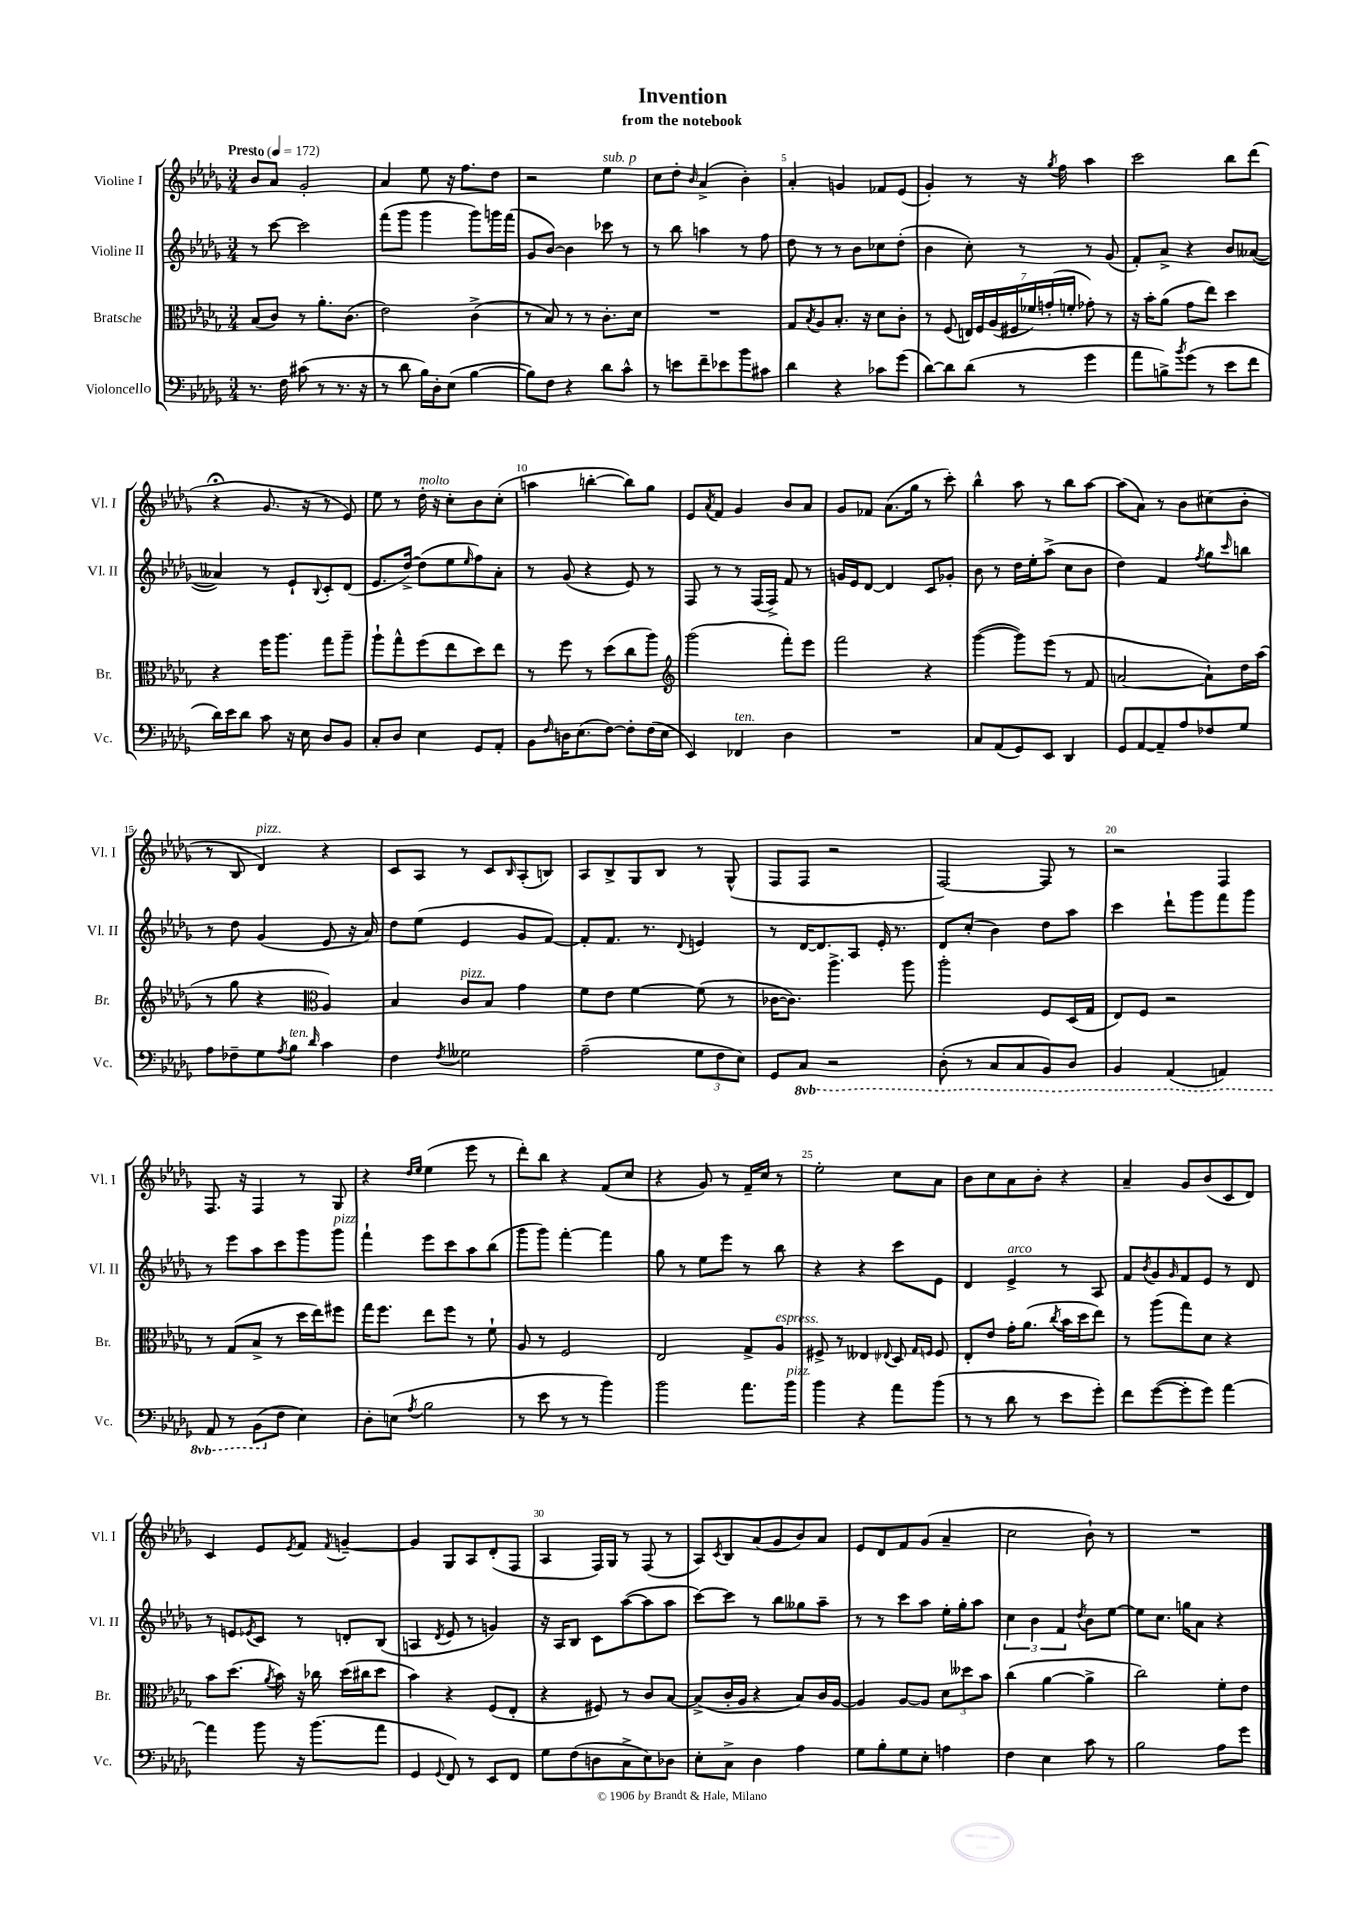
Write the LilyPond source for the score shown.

\header { title = "Invention" subtitle = "from the notebook" }
<<
\new StaffGroup <<
\new Staff = "s0" \with { instrumentName = "Violine I" shortInstrumentName = "Vl. I" } {
    \clef treble \key des \major \numericTimeSignature \time 3/4 \tempo "Presto" 4 = 172
    bes'8 aes'8 ges'2-. |
    aes'4 ees''8 r16 f''8. des''8 |
    r2 ees''4^\markup { \italic "sub. p" } |
    c''8 des''8-. \grace { bes'16 } aes'4->( bes'4-.) |
    aes'4-. g'4 fes'8 ees'8( |
    ges'4-.) r8 r16 \acciaccatura { ges''8 } f''16 aes''4 |
    c'''2 bes''8 des'''8( |
    r4\fermata ges'8. r16 r8 ees'8) |
    ees''8 r8 des''16-.^\markup { \italic "molto" } r16 c''8-. bes'8 c''8-.( |
    a''4 b''4~-. b''8) ges''8 |
    ees'8 \acciaccatura { aes'8 } f'8 ges'4 bes'8 aes'8 |
    ges'8 fes'8 aes'8.( ges''16 r8 c'''8-.) |
    bes''4-^ aes''8 r8 bes''8 aes''8~ |
    aes''8( aes'8) r8 bes'8 cis''8( bes'8-. |
    r8 bes8 des'4^\markup { \italic "pizz." }) r4 |
    c'8 aes8 r8 c'8 \grace { bes16 } aes8-.( b8) |
    aes8 bes8-> ges8 bes8 r8 ges8-^( |
    f8 f8 r2 |
    f2~) f8 r8 |
    r2 f4 |
    f8. r16 f4 r8 ges8 |
    r4 \grace { des''16 ees''16 } ees''4( ees'''8 r8 |
    des'''8-.) bes''8 r4 f'8( c''8 |
    r4 ges'8) r8 f'16-- c''16 r8 |
    ees''2-. c''8 aes'8 |
    bes'8 c''8 aes'8 bes'8-. r4 |
    aes'4-- ges'8 bes'8( c'8 des'8) |
    c'4 ees'8 \acciaccatura { ees'8 } f'8 \acciaccatura { f'8 } g'4~-- |
    g'4 ges8 aes8 des'8-.( f8 |
    aes4 f16) ges16 r8 f8( r8 |
    aes8) \acciaccatura { c'8 } bes8 aes'8( ges'8 bes'8) aes'8 |
    ees'8 des'8 f'8 ges'8( aes'4-- |
    c''2 bes'8-!) r8 |
    R2. \bar "|." |
}
\new Staff = "s1" \with { instrumentName = "Violine II" shortInstrumentName = "Vl. II" } {
    \clef treble \key des \major \numericTimeSignature \time 3/4
    r8 c'''8~ c'''2 |
    f'''8( ges'''8 ges'''4 ges'''8) g'''16 f'''16( |
    ges'8 bes'8~) bes'4 ces'''8 r8 |
    r8 bes''8 a''4 r8 f''8 |
    des''8 r8 r8 bes'8 ces''8 des''8-.( |
    bes'4 c''8-.) r8 r8 ges'8( |
    f'8-.) aes'8-> r4 bes'8 aeses'8~( |
    aeses'4) r8 ees'8-! \appoggiatura { bes8 } c'8-. des'8( |
    ees'8. des''16~->) des''8( ees''8 \grace { ees''16 } f''8) aes'8-. |
    r8 ges'8( r4 ees'8) r8 |
    f8 r8 r8 f16( f16->) f'8 r8 |
    g'16 ees'16 des'8~ des'4 c'8 ges'8-. |
    bes'8 r8 des''16 ees''16-. aes''8->( c''8 bes'8 |
    des''4) f'4 \acciaccatura { f''8 } ges''8 \grace { c'''16 } b''8 |
    r8 des''8 ges'4( ees'8 r16 aes'16) |
    des''8 ees''8( ees'4 ges'8 f'8~) |
    f'8-. f'8. r8. \appoggiatura { des'8 } e'4 |
    r8 des'16~ des'8. aes8 ees'16-. r8. |
    des'8 c''8-.( bes'4) des''8 aes''8 |
    c'''4 des'''8-! ges'''8 f'''8 ges'''8 |
    r8 ees'''8 aes''8 c'''8 ges'''8 ges'''8^\markup { \italic "pizz." } |
    f'''4-! ees'''8 c'''8 aes''8 bes''8( |
    ges'''8 ges'''8) f'''4~-. f'''4 |
    ges''8 r8 ees''8 ees'''8 r8 bes''8 |
    r4 r4 c'''8 ees'8 |
    des'4 ees'4->^\markup { \italic "arco" } r8 aes8 |
    f'8 \acciaccatura { bes'8 } ges'8 \grace { ges'16 } f'8 ees'8 r8 des'8 |
    r8 e'8 \acciaccatura { ees'8 } c'8 r8 d'8-. bes8( |
    a4 \acciaccatura { des'8 } ees'8 r8 g'4) |
    r16 aes16 bes8 c'8 aes''8~( aes''8 aes''8 |
    c'''8~) c'''8 r8 bes''8 geses''8 aes''8-- |
    r8 r8 c'''8 aes''8 ees''16-. ges''16-. aes''8 |
    \tuplet 3/2 { c''4 bes'4 f'4 } \acciaccatura { des''8 } bes'8 ees''8~ |
    ees''8 c''8. g''16 aes'8 r4 \bar "|." |
}
\new Staff = "s2" \with { instrumentName = "Bratsche" shortInstrumentName = "Br." } {
    \clef alto \key des \major \numericTimeSignature \time 3/4
    bes8( c'8) r8 aes'8.-. c'8.( |
    ees'2) c'4->( |
    r8 bes8) r8 r8 c'8.-. des'16 |
    R2. |
    ges8 \acciaccatura { bes8 } aes8 bes8.-. r16 des'8 c'8-. |
    r8 f8( \tuplet 7/4 { e16) f16 aes16( fis16 fes'16) g'16-.( f'16-. } ges'8-.) r8 |
    r16 bes'16-. aes'8( ges'8 ees''8) des''4 |
    r4 f''16 aes''8. ges''8 aes''8-- |
    aes''8-! ges''8-^ f''8( ees''8 des''8) ees''8 |
    r8 f''8 r8 des''8( c''8 aes''8) |
    \clef treble ges'''2( f'''8-.) ees'''8 |
    f'''2 r4 |
    ges'''4~( ges'''8) ees'''8( r8 f'8 |
    a'2~ a'8-!) des''16 aes''16( |
    r8 ges''8 r4 \clef alto aes4) |
    bes4 c'8^\markup { \italic "pizz." } bes8 ges'4 |
    f'8 ees'8 f'4~ f'8( r8 |
    ces'16~ ces'8.) aes''4.-> aes''8 |
    aes''2-. f8 des16( ges16 |
    ees8) f8 r2 |
    r8 ges8( bes8-> r8 des''16 ees''16) fis''8 |
    ges''16 f''8. ees''8 f''8 r8 f'8-! |
    aes8 r8 f2 |
    ees2 ges8-> aes8^\markup { \italic "espress." } |
    fis8-> r8 eeses4 \appoggiatura { ees8 } des8 \grace { ges16 f16 } f8 |
    ees8-. ees'8 ges'16-. aes'8.( \acciaccatura { c''8 } bes'16 des''16 ees''8) |
    r8 aes''8( ges''8) des'8 r4 |
    bes'8 des''8.( \acciaccatura { aes'8 } bes'16) r16 ces''16 des''16( cis''16 des''8 |
    bes'4) r4 f8( ees8-. |
    r4 fis8) r8 c'8 bes8~ |
    bes8->( c'16-. aes16 r4 bes8) c'16 aes16~ |
    aes4 aes8~ aes8 \tuplet 3/2 { des'8 deses''8 bes'8 } |
    c''4( aes'4~ aes'4-> |
    c''2) f'8-. ees'8 \bar "|." |
}
\new Staff = "s3" \with { instrumentName = "Violoncello" shortInstrumentName = "Vc." } {
    \clef bass \key des \major \numericTimeSignature \time 3/4 \set Staff.ottavationMarkups = #ottavation-simple-ordinals
    r8. f16 cis'8( r8 r8. r16 |
    r8 des'8 bes16) des16-. ees8( bes4~ |
    bes8) f8 r4 des'8 c'8-^ |
    r8 e'8 f'8-- ees'8 bes'8 cis'8 |
    des'4 r4 ces'8 ges'8( |
    des'8~) des'8 des'8( r8 ges'4 |
    aes'8 b8->) \acciaccatura { bes'8 } ges'8( r8 ees'8 f'8 |
    des'16) ees'16 des'8 c'8 r16 ees16 des8 bes,8 |
    c8-. des8 ees4 ges,8 aes,8-. |
    bes,8 \grace { f16 } d16 ees8.( f8~) f8-. f16( ees16 |
    ees,4) fes,4^\markup { \italic "ten." } des4 |
    R2. |
    c8 aes,8( ges,8) ees,8 des,4 |
    ges,8 aes,8~ aes,8-- aes8 fes8 ges8 |
    aes8 fes8-- ges8 \acciaccatura { aes8 } bes8^\markup { \italic "ten." } \grace { des'16 } c'4 |
    f4 \acciaccatura { f8 } geses2 |
    aes2--( \tuplet 3/2 { ges8 f8 ees8) } |
    ges,8 \ottava #-1 c,8 r2 |
    des,8-.( r8 c,8 c,8 bes,,8) des,8 |
    bes,,4 aes,,4( a,,4) |
    aes,,8 r8 bes,,8( \ottava #0 f8 ees4) |
    des8-. e8( \acciaccatura { aes8 } bes2 |
    r8 ees'8 r8 r8 bes'4) |
    bes'2 aes'8. bes'16^\markup { \italic "pizz." } |
    bes'4 r4 aes'8 bes'8( |
    r8 r8 des'8 r8 ees'8 ges'8-.) |
    f'8 ges'8~( ges'8-. ges'8) aes'4~ |
    aes'4 bes'8 r16 bes'8.( aes'8 |
    ges,4 \appoggiatura { ges,8 } f,8) r8 ees,8 f,8 |
    ges8 f8( d8 c8-> ees8) des8 |
    ees8-. c8-> des4 aes4 |
    ges8 bes8-. ges8 ees8-. a4 |
    f4 ees4 c'8 r8 |
    bes2 aes8 ges'8 \bar "|." |
}
>>
>>
\layout { \context { \Score \override BarNumber.break-visibility = ##(#f #t #t) barNumberVisibility = #(every-nth-bar-number-visible 5) } }
